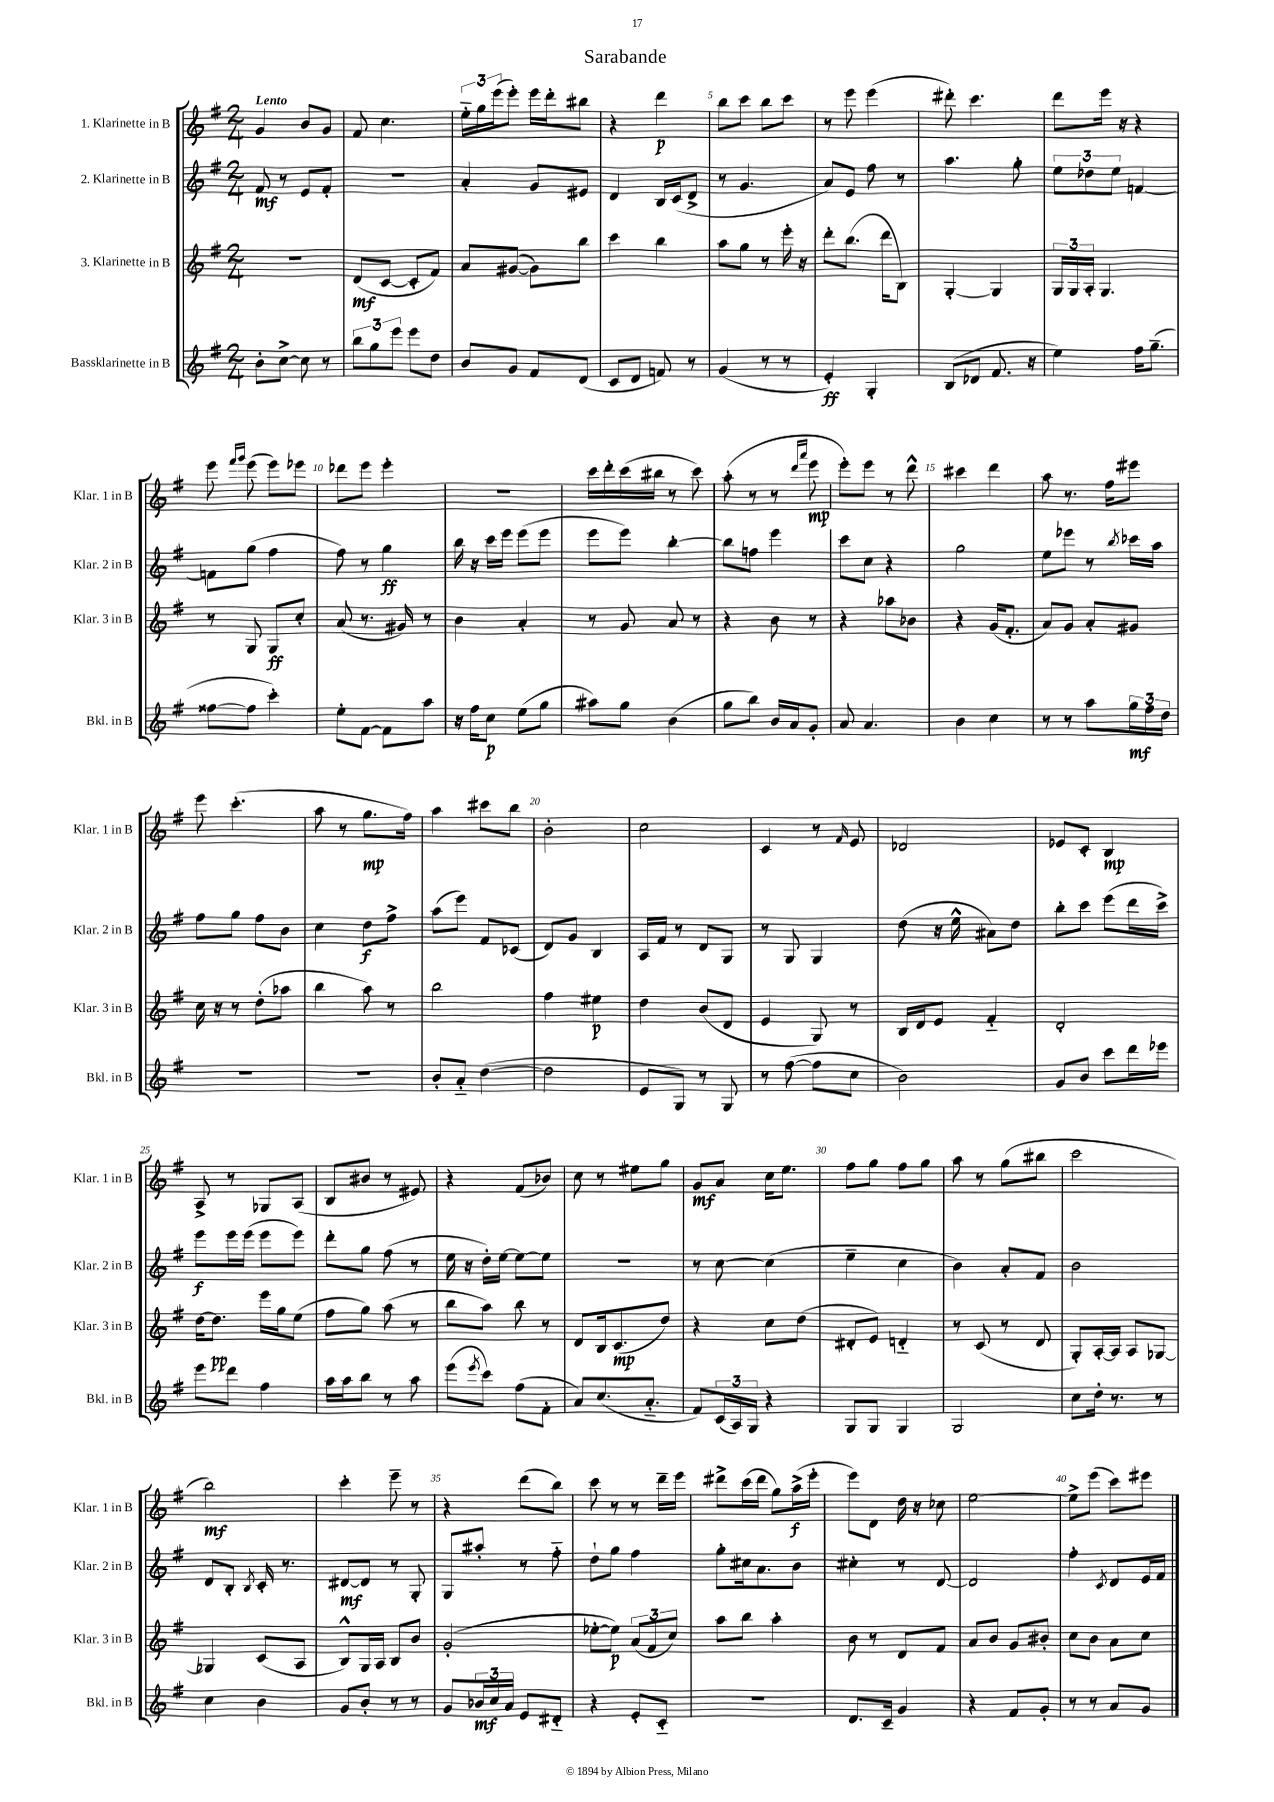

**kern	**kern	**kern	**kern
*staff4	*staff3	*staff2	*staff1
*clefG2	*clefG2	*clefG2	*clefG2
*k[f#]	*k[f#]	*k[f#]	*k[f#]
*M2/4	*M2/4	*M2/4	*M2/4
8b'	2r	8f#	4g
[8cc^	.	8r	.
8cc]	.	8e	8b
8r	.	8f#'	8g
=	=	=	=
12bb	(8d	2r	8f#
12gg	.	.	.
.	[8c	.	4.cc
12eee	.	.	.
8eee	8c']	.	.
8dd	8f#)	.	.
=	=	=	=
8b	8a	4a'	24ee'~
.	.	.	24gg
.	.	.	(24eee
8g	([8g#	.	8eee')
8f#	8g#])	8g	16eee
.	.	.	16ddd'
(8d	8bb	8e#	8bb#
=	=	=	=
8c	4ccc	4d	4r
8d	.	.	.
8f)	4bb	16B	4ddd
.	.	(16c	.
8r	.	8d^	.
=	=	=	=
(4g	8aa	8r	8bb
.	8gg	4.g	8ccc
8r	8r	.	8bb
8r	16eee'	.	8ccc
.	16r	.	.
=	=	=	=
4e')	8ddd'	8a)	8r
.	(8.bb	8e	8eee
4G'	.	8ff#	(4eee
.	16ddd	.	.
.	8B)	8r	.
=	=	=	=
(8B	[4G'	4.aa	8ddd#')
8d-	.	.	4.ccc
8.f#	4G]	.	.
.	.	8gg'	.
16r	.	.	.
=	=	=	=
4ee)	24G	12ee	8ddd
.	24G	.	.
.	24A'	12dd-	.
.	4.G	.	16eee
.	.	12ee	.
.	.	.	16r
16ff#	.	[4f	4r
(8.gg~	.	.	.
=	=	=	=
[8ff##	8r	8f]	8eee
.	.	.	16qqfff#
.	.	.	16qqggg
8ff##]	8G	(8gg	(8eee
4ccc')	8G	4ff#	8eee)
.	8cc'	.	8eee-
=	=	=	=
8ee'	(8a	8ff#)	8ddd-
[8f#	8.r	8r	8eee
8f#]	.	4gg	4eee'
.	16g#)	.	.
8aa	8r	.	.
=	=	=	=
16r	4b	16bb	2r
16ff#	.	16r	.
8cc	.	16ccc	.
.	.	16eee	.
(8ee	4a'	(8eee	.
8gg	.	8eee	.
=	=	=	=
8aa#)	8r	8eee	16ccc
.	.	.	16ddd'
8gg	8g	8eee)	(16ccc
.	.	.	16bb#
(4b	8a	[4bb'	8r
.	8r	.	8ccc)
=	=	=	=
8gg	4r	8bb]	(8aa'
8bb)	.	8ff	8r
16b	8b	4eee	8r
16a	.	.	.
.	.	.	16qqddd
.	.	.	16qqaaa
8g'	8r	.	8eee
=	=	=	=
8a	4r	8ccc	8eee')
4.a	.	8cc	8eee
.	8aa-	4r	8r
.	8b-	.	8ddd^^
=	=	=	=
4b	4r	2gg	4ccc#
4cc	(16g	.	4ddd
.	8.f#'	.	.
=	=	=	=
8r	8a)	8ee	8aa
8r	8g	8eee-	8.r
8aa	8a'	8r	.
.	.	.	16ff#
.	.	8qbb	.
24gg	8g#	16ccc-	8eee#
24ff#	.	.	.
.	.	16aa	.
24dd	.	.	.
=	=	=	=
2r	16cc	8ff#	8eee
.	16r	.	.
.	8r	8gg	(4.ccc'
.	(8dd'	8ff#	.
.	8aa-	8b	.
=	=	=	=
2r	4bb	4cc	8aa
.	.	.	8r
.	8aa)	8dd	8.gg
.	8r	8ff#^	.
.	.	.	16ff#)
=	=	=	=
8b'	2bb	(8aa	4aa
8a'~	.	8eee)	.
([4dd	.	8f#	8ccc#
.	.	(8c-	8bb
=	=	=	=
2dd]	4ff#	8d)	2b'
.	.	8g	.
.	4ee#	4B	.
=	=	=	=
8e	4dd	16A	2cc
.	.	16f#	.
8G)	.	8r	.
8r	(8b	8d	.
8G	8d	8G	.
=	=	=	=
8r	4e	8r	4c
([8ff#	.	8G	.
8ff#]	8G)	4G	8r
.	.	.	16qqf#
8cc	8r	.	8e
=	=	=	=
2b)	16B	(8dd	2d-
.	16d	.	.
.	8e	16r	.
.	.	16ee^^	.
.	4f#'~	8a#)	.
.	.	8dd	.
=	=	=	=
8g	2d'	8bb'	8e-
8b	.	8ccc	8c'
8ccc	.	(8eee	4B
16ddd	.	16ddd	.
16eee-	.	16ccc^)	.
=	=	=	=
8eee	[16dd	8eee	8A^
.	8.dd]	.	.
8ddd	.	16eee	8r
.	.	(16eee	.
4ff#	16eee	8eee	8G-
.	16gg	.	.
.	(8ee	8eee)	(8A
=	=	=	=
16aa	8ff#	8ddd'	8B
16aa	.	.	.
8bb	8gg)	8gg	8b#
8r	(8aa	(8ff#	8r
8aa	8r	8r	8e#)
=	=	=	=
(8eee	8bb	16ee	4r
.	.	16r	.
8qeee	.	.	.
8ccc)	8aa)	16dd')	.
.	.	[16ee	.
(8ff#	8bb	8ee_	(8f#
8f#'	8r	8ee]	8b-)
=	=	=	=
8a)	8d	2r	8cc
(8.cc	16B	.	8r
.	(8.c	.	.
.	.	.	8ee#
8.a'~	.	.	.
.	8dd)	.	8gg
=	=	=	=
8f#)	4r	8r	8g
(24c	.	[8cc	8a
24A)	.	.	.
24G	.	.	.
4r	8cc	(4cc]	16cc
.	.	.	8.ee
.	(8dd	.	.
=	=	=	=
8G	8d#'	4ee~	8ff#
8G	8e)	.	8gg
4G	4d'~	4cc	8ff#
.	.	.	8gg
=	=	=	=
2G	8r	4b)	8aa
.	(8c	.	8r
.	8r	8a'	(8gg
.	8d	8f#	8bb#
=	=	=	=
8cc	8G')	2b	2ccc
16dd'	[16A'	.	.
8.r	16A]	.	.
.	8A	.	.
8r	[8G-	.	.
=	=	=	=
4cc	4G-]	8d	2bb)
.	.	8B'	.
.	.	8qB	.
4b	(8c	16c'	.
.	.	8.r	.
.	8A	.	.
=	=	=	=
8g	8B^^)	[8d#	4ccc'
8b'	16G	8d#]	.
.	16A	.	.
8r	8B	8r	8eee~
8r	8b	8G'	8r
=	=	=	=
8g	(2g'	8G	4r
24b-	.	8aa#'	.
24cc	.	.	.
24a	.	.	.
8e	.	8r	(8ddd
8d#'~	.	8ff#'~	8bb)
=	=	=	=
4r	[8ee-'	8dd`	8ccc
.	8ee-])	8gg	8r
8e'	(12a	4ff#	8r
.	12f#	.	.
8c'~	.	.	16ddd~
.	12cc)	.	.
.	.	.	16eee
=	=	=	=
2r	8aa	8gg'	8ddd#^
.	8bb	16cc#	(16ccc
.	.	8.a	16ddd#
.	4aa'	.	8gg)
.	.	8b	(16aa^
.	.	.	16eee'
=	=	=	=
8.d	8b	4cc#'	8eee)
.	8r	.	8d
16c~	.	.	.
4g	8d	8r	16dd
.	.	.	16r
.	8f#	[8d	8cc-
=	=	=	=
4r	8a	2d]	[2ee
.	8b	.	.
8f#	8g	.	.
8g'	8b#'	.	.
=	=	=	=
8r	8cc	4ff#'	8ee^]
8r	8b	.	(8eee
.	.	8qc	.
8a	8a	8d	8ccc)
8g	8cc	16e	8eee#
.	.	16f#	.
==	==	==	==
*-	*-	*-	*-
